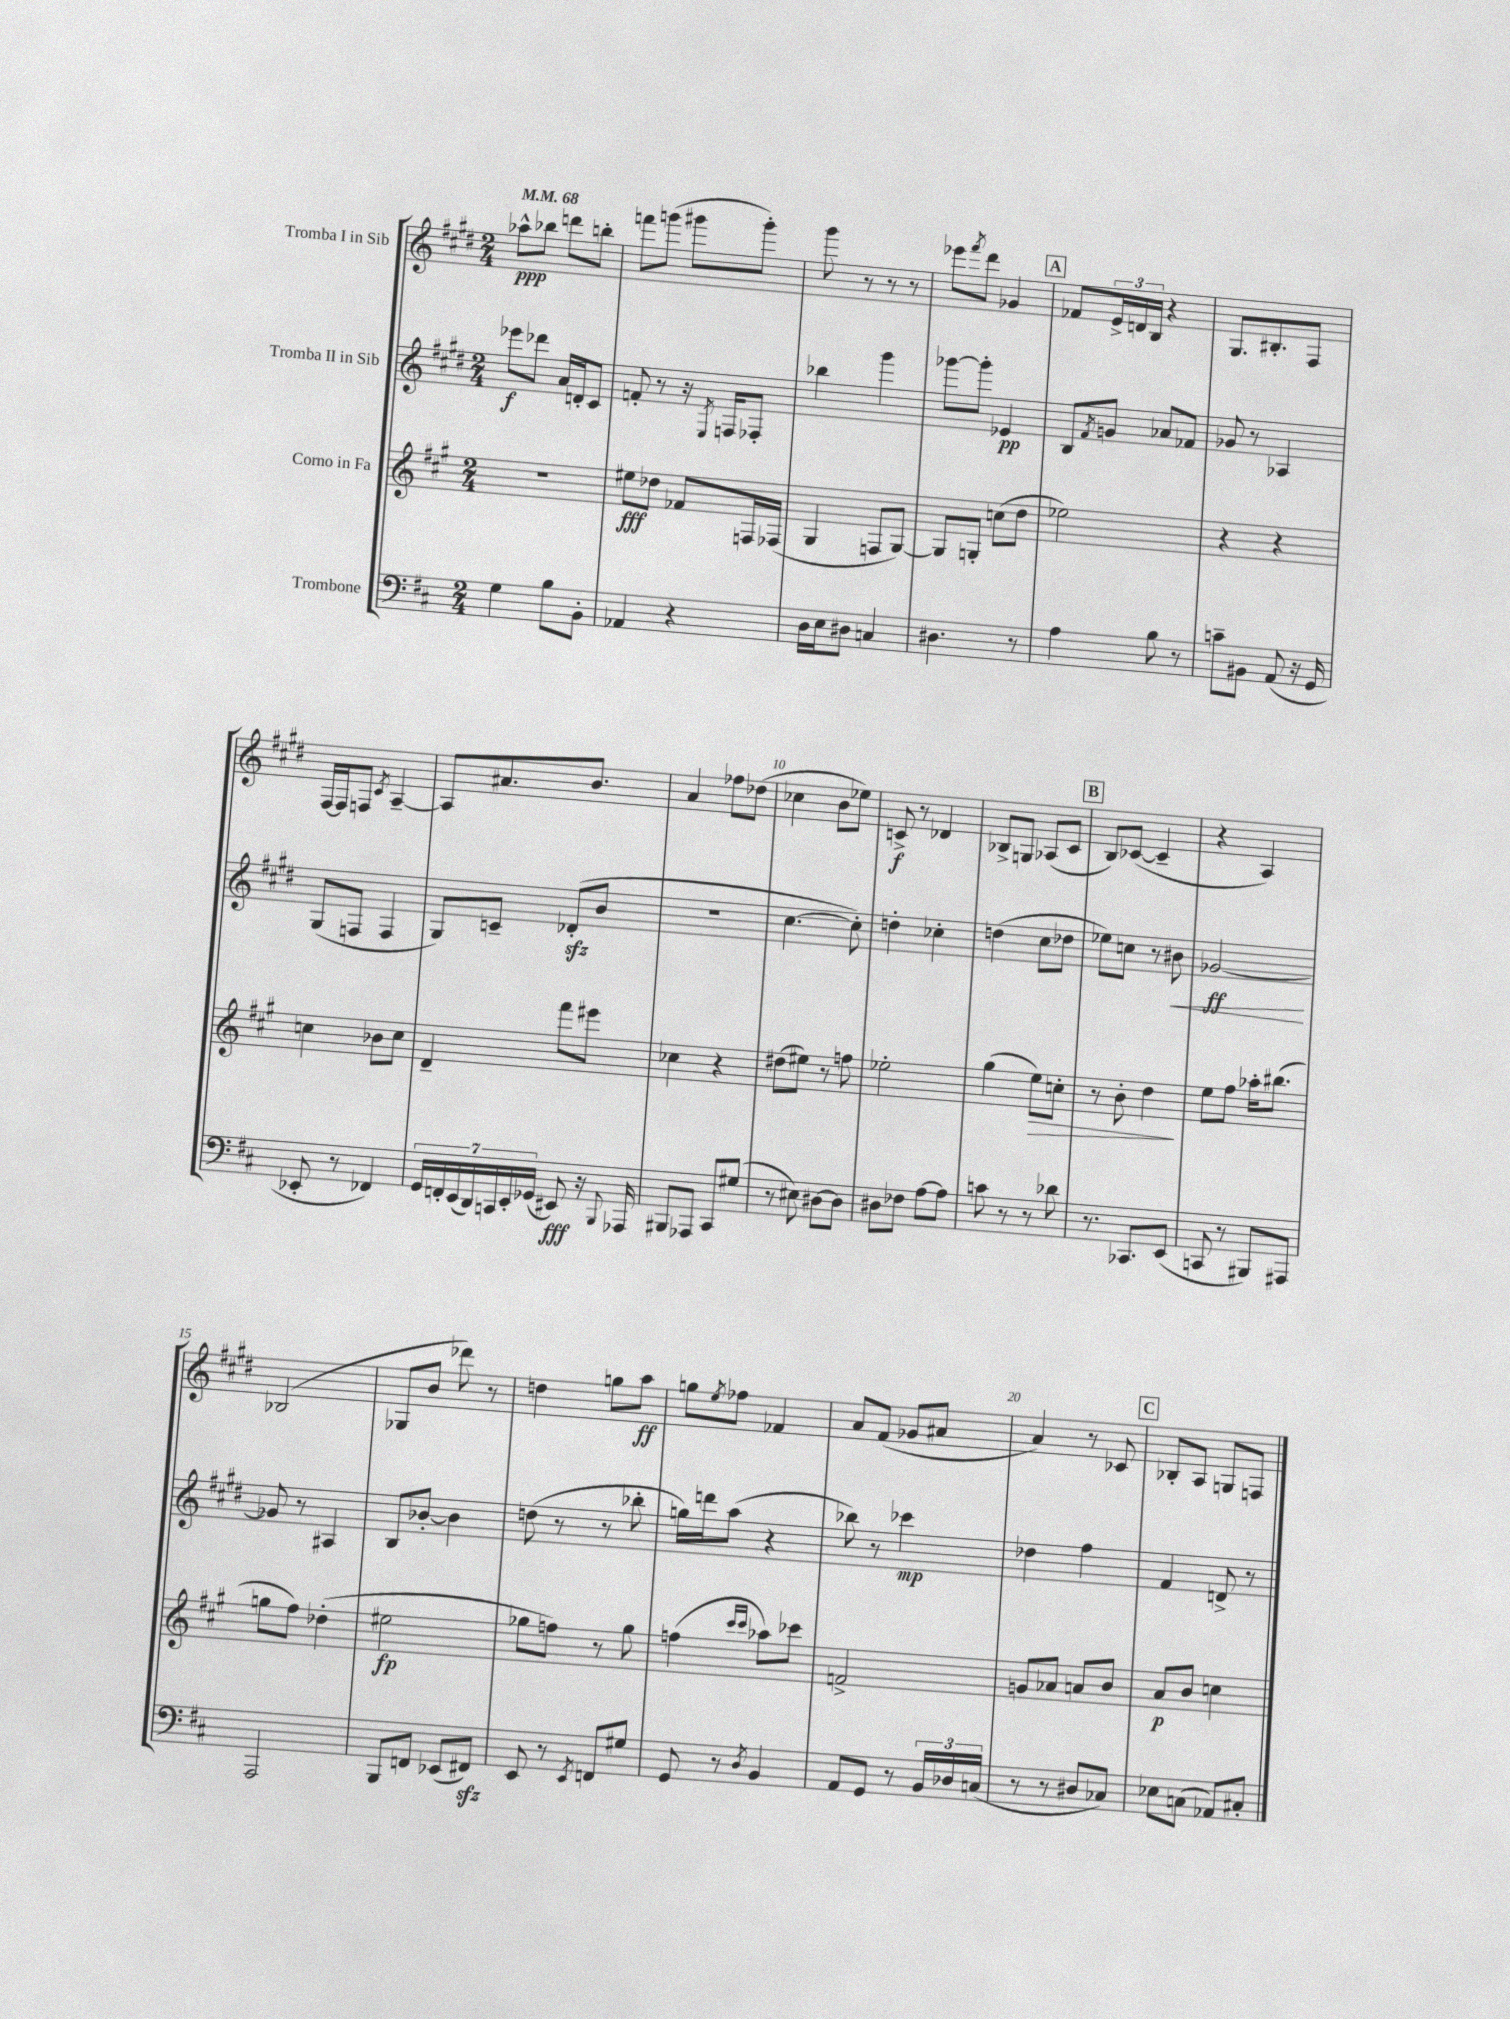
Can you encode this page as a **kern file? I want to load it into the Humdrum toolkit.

**kern	**kern	**kern	**kern
*staff4	*staff3	*staff2	*staff1
*clefF4	*clefG2	*clefG2	*clefG2
*k[f#c#]	*k[f#c#g#]	*k[f#c#g#d#]	*k[f#c#g#d#]
*M2/4	*M2/4	*M2/4	*M2/4
*MM68	*MM68	*MM68	*MM68
4G	2r	8eee-	8aa-^^
.	.	8ddd-	8bb-
8B	.	16a	8ddd
.	.	16d'	.
8BB'	.	8c#	8bb'
=	=	=	=
4AA-	8ee#	8f'	8fff
.	8dd-	8r	(8ggg
4r	8f-	16r	8ggg#
.	.	8qE	.
.	.	16F	.
.	16F	8F-'	8ggg#')
.	(16F-	.	.
=	=	=	=
16D	4G#	4bb-	8ggg#
16E	.	.	.
8D#	.	.	8r
4C	8F	4ggg#	8r
.	[8G#)	.	8r
=	=	=	=
4.D#	8G#]	[8ggg-	8eee-
.	.	.	8qfff#
.	8G'	8ggg-']	8ddd#
.	(8cc	4e-	4g-
8r	8dd	.	.
=	=	=	=
4A	2ee-)	8B	8f-
.	.	8qf#	.
.	.	8g	24e^
.	.	.	24d
.	.	.	24B
8B	.	8a-	4r
8r	.	8f-	.
=	=	=	=
8c~	4r	8g-	8.G#
8BB#	.	8r	.
.	.	.	8.B#'
(8AA	4r	4A-	.
16r	.	.	8F#
16GG	.	.	.
=	=	=	=
8EE-'	4cc	(8G#	[16F#
.	.	.	16F#]
8r	.	8F	8F
.	.	.	8qc#
4FF-)	8b-	4F	[4A~
.	8cc	.	.
=	=	=	=
28GG	4d~	8G#)	8A]
28FF'	.	.	.
(28EE	.	.	.
28DD)	.	.	.
.	.	8c~	8.a#
28CC	.	.	.
28EE'	.	.	.
(28GG-	.	.	.
8EE#)	8fff#	(8d-'	.
.	.	.	8.b
16r	8eee#	8b	.
8qqBBB	.	.	.
16AAA-	.	.	.
=	=	=	=
8BBB#	4cc-	2r	4a
8AAA-	.	.	.
8CC#	4r	.	8ff-
(8G#	.	.	(8dd-
=	=	=	=
8r	(8dd#	[4.cc#	4cc-
8E#)	8ee#)	.	.
[8D#	8r	.	8b
8D#]	8ff	8cc#'])	8ee-)
=	=	=	=
8D#	2ee-'	4dd'	8c^
8F-	.	.	8r
[8A	.	4cc-'	4d-
8A]	.	.	.
=	=	=	=
8c	(4gg#	(4dd	8B-^
8r	.	.	8G
8r	8ee)	8cc#	(8A-
8d-	8cc'	8dd-	8c#
=	=	=	=
8.r	8r	8ee-)	8B)
.	8b'	8cc	([8c-
8.CC-	.	.	.
.	4dd	8r	4c-~]
(8EE	.	8b#	.
=	=	=	=
8CC	8ee	[2g-	4r
8r	8ff#	.	.
8BBB#)	16aa-'	.	4A)
.	(8.bb#	.	.
8AAA#	.	.	.
=	=	=	=
2AAA	8gg	8g-]	(2B-
.	8ff#)	8r	.
.	(4dd-'	4A#	.
=	=	=	=
8BBB	2ee#	8B	8G-
8FF	.	[8b-'	8b
(8EE-	.	4b-]	8ddd-)
8FF#)	.	.	8r
=	=	=	=
8EE	8gg-	(8dd	4dd
8r	8ff)	8r	.
8qEE	.	.	.
8FF	8r	8r	8gg
8G#	8gg-	8bb-'	8aa
=	=	=	=
8GG	(4ff	16gg)	8gg
.	.	16ddd	.
.	.	.	8qee
8r	.	(8aa	8ff-
.	16qqccc#	.	.
8qD	16qqccc#	.	.
4BB	8aa-)	4r	4f-
.	8ccc-	.	.
=	=	=	=
8AA	2f^	8bb-)	8a
8GG	.	8r	(8f#
8r	.	4ccc-	8g-
24BB	.	.	8a#
24D-	.	.	.
(24C	.	.	.
=	=	=	=
8r	8g	4dd-	4a)
8r	8a-	.	.
8D#	8a	4ff#	8r
8C-)	8b	.	8c-
=	=	=	=
8E-	8a	4f#	8B-'
(8C	8b	.	8A
8AA-)	4cc	8d^	8G
8C#'	.	8r	8F
==	==	==	==
*-	*-	*-	*-
